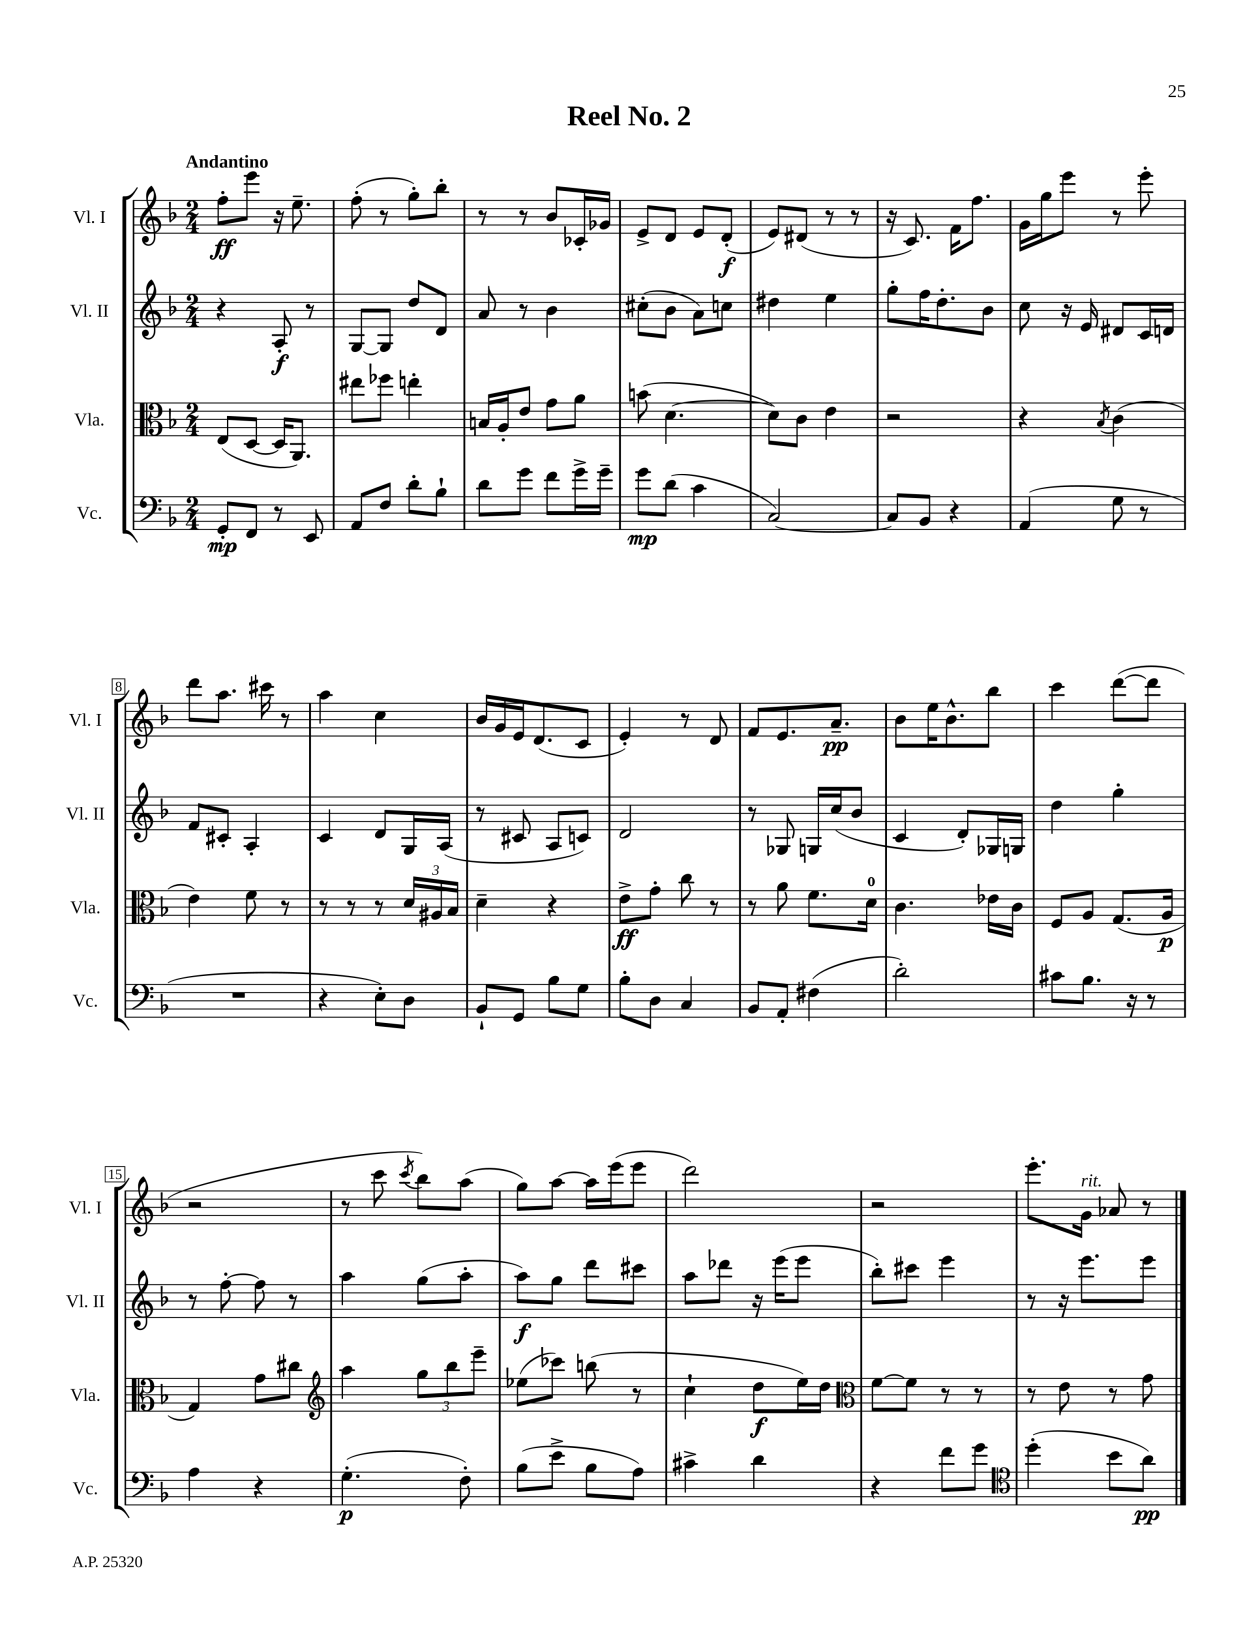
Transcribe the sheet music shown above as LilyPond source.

\header { title = "Reel No. 2" }
<<
\new StaffGroup <<
\new Staff = "s0" \with { instrumentName = "Vl. I" shortInstrumentName = "Vl. I" } {
    \clef treble \key f \major \numericTimeSignature \time 2/4 \tempo "Andantino"
    f''8-.\ff e'''8 r16 e''8.-- |
    f''8-.( r8 g''8-.) bes''8-. |
    r8 r8 bes'8 ces'16-. ges'16 |
    e'8-> d'8 e'8 d'8-.\f( |
    e'8) dis'8( r8 r8 |
    r16 c'8.) f'16 f''8. |
    g'16 g''16 e'''8 r8 e'''8-. |
    d'''8 a''8. cis'''16 r8 |
    a''4 c''4 |
    bes'16 g'16 e'16 d'8.( c'8 |
    e'4-.) r8 d'8 |
    f'8 e'8. a'8.--\pp |
    bes'8 e''16 bes'8.-^ bes''8 |
    c'''4 d'''8~( d'''8 |
    r2 |
    r8 c'''8 \acciaccatura { c'''8 } bes''8) a''8( |
    g''8) a''8~ a''16 e'''16( e'''8 |
    d'''2) |
    r2 |
    e'''8.-. g'16^\markup { \italic "rit." } aes'8 r8 \bar "|." |
}
\new Staff = "s1" \with { instrumentName = "Vl. II" shortInstrumentName = "Vl. II" } {
    \clef treble \key f \major \numericTimeSignature \time 2/4
    r4 a8-.\f r8 |
    g8~ g8 d''8 d'8 |
    a'8 r8 bes'4 |
    cis''8-.( bes'8 a'8) c''8 |
    dis''4 e''4 |
    g''8-. f''16 d''8.-. bes'8 |
    c''8 r16 e'16 dis'8 c'16 d'16 |
    f'8 cis'8-. a4-. |
    c'4 d'8 g16 a16( |
    r8 cis'8 a8 c'8) |
    d'2 |
    r8 ges8 g16 c''16( bes'8 |
    c'4 d'8-.) ges16 g16 |
    d''4 g''4-. |
    r8 f''8~-. f''8 r8 |
    a''4 g''8( a''8-. |
    a''8\f) g''8 d'''8 cis'''8 |
    a''8 des'''8 r16 e'''16( e'''8 |
    bes''8-.) cis'''8 e'''4 |
    r8 r16 e'''8. e'''8 \bar "|." |
}
\new Staff = "s2" \with { instrumentName = "Vla." shortInstrumentName = "Vla." } {
    \clef alto \key f \major \numericTimeSignature \time 2/4
    e8( d8~ d16 a,8.) |
    eis''8 fes''8 e''4-. |
    b16 a16-. e'8 g'8 a'8 |
    b'8( d'4.~ |
    d'8) c'8 e'4 |
    r2 |
    r4 \acciaccatura { bes8 } c'4( |
    e'4) f'8 r8 |
    r8 r8 r8 \tuplet 3/2 { d'16 ais16 bes16 } |
    d'4-- r4 |
    e'8->\ff g'8-. c''8 r8 |
    r8 a'8 f'8. d'16-0 |
    c'4. ees'16 c'16 |
    f8 a8 g8.( a16\p |
    g4) g'8 cis''8 |
    \clef treble a''4 \tuplet 3/2 { g''8 bes''8 e'''8-- } |
    ees''8( ces'''8) b''8( r8 |
    c''4-! d''8\f e''16) d''16 |
    \clef alto f'8~ f'8 r8 r8 |
    r8 e'8 r8 g'8 \bar "|." |
}
\new Staff = "s3" \with { instrumentName = "Vc." shortInstrumentName = "Vc." } {
    \clef bass \key f \major \numericTimeSignature \time 2/4
    g,8-.\mp f,8 r8 e,8 |
    a,8 f8 d'8-. bes8-! |
    d'8 g'8 f'8 g'16-> g'16-- |
    g'8\mp d'8( c'4 |
    c2~) |
    c8 bes,8 r4 |
    a,4( g8 r8 |
    R2 |
    r4 e8-.) d8 |
    bes,8-! g,8 bes8 g8 |
    bes8-. d8 c4 |
    bes,8 a,8-. fis4( |
    d'2-.) |
    cis'8 bes8. r16 r8 |
    a4 r4 |
    g4.-.\p( f8-.) |
    bes8( e'8-> bes8 a8) |
    cis'4-> d'4 |
    r4 f'8 g'8 |
    \clef tenor d''4-.( bes'8 a'8\pp) \bar "|." |
}
>>
>>
\layout { \context { \Score \override BarNumber.stencil = #(make-stencil-boxer 0.1 0.3 ly:text-interface::print) } }
